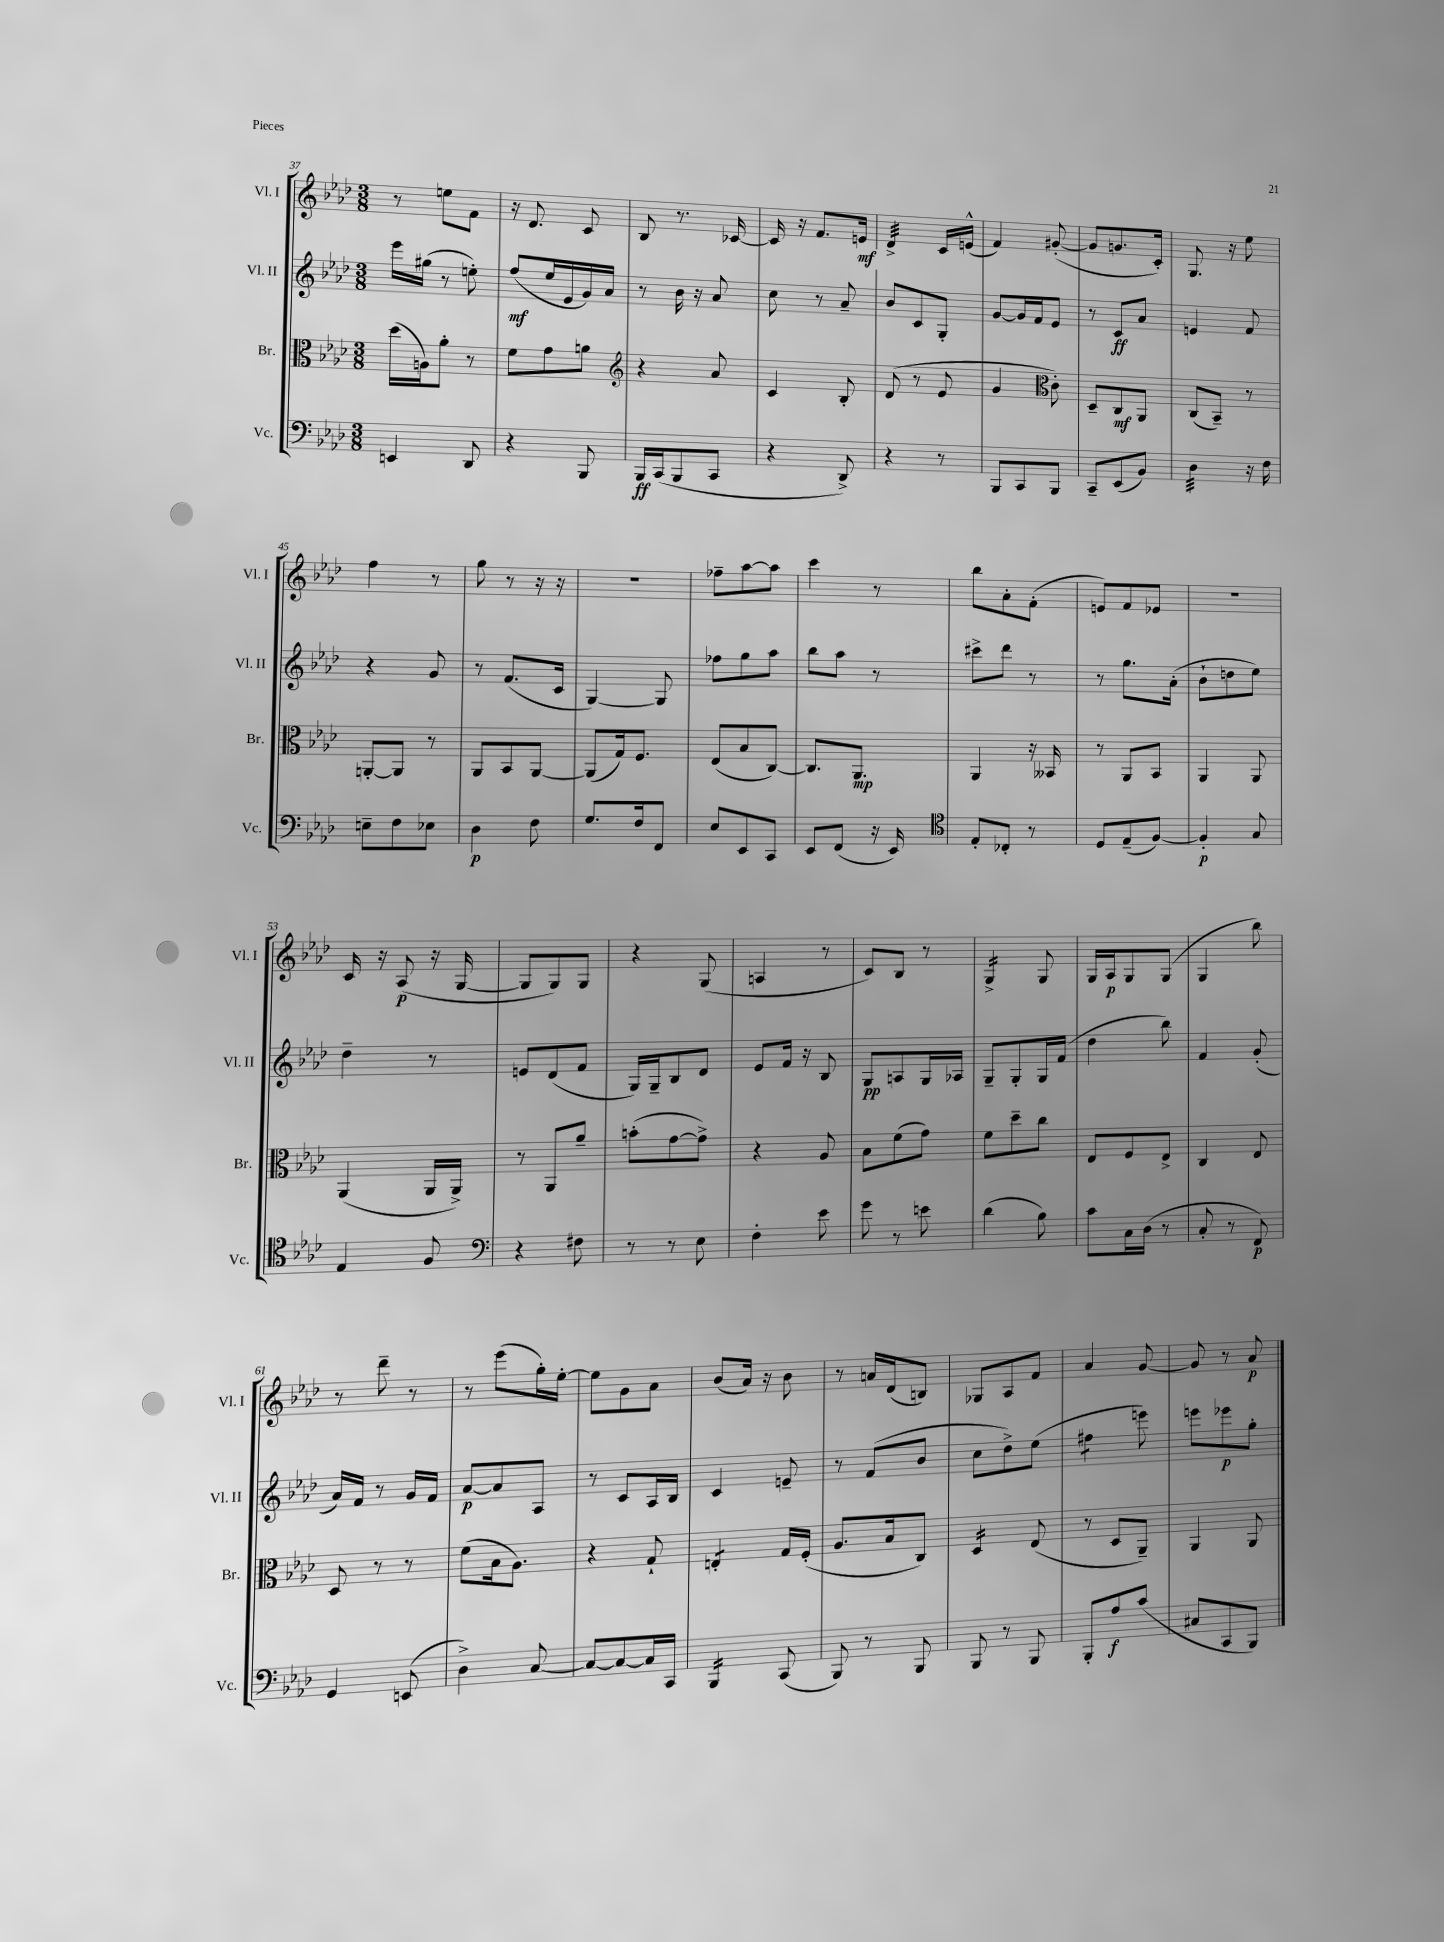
<<
\new StaffGroup <<
\new Staff = "s0" \with { instrumentName = "Vl. I" shortInstrumentName = "Vl. I" } {
    \clef treble \key aes \major \numericTimeSignature \time 3/8
    r8 e''8 f'8 |
    r16 des'8. c'8 |
    bes8 r8. ces'16~ |
    ces'16 r16 f'8. e'16\mf |
    des'4:32-> c'16 e'16-^( |
    f'4) gis'8~-.( |
    gis'8 g'8. c'16-.) |
    g8. r16 ees''8 |
    f''4 r8 |
    g''8 r8 r16 r16 |
    R4. |
    fes''8-- aes''8~ aes''8 |
    c'''4 r8 |
    bes''8 aes'8-. f'8-.( |
    e'8) f'8 ees'8 |
    R4. |
    c'16 r16 aes8\p( r16 g16~ |
    g8 g8) g8 |
    r4 g8( |
    a4 r8 |
    c'8) bes8 r8 |
    g4:16-> g8 |
    g16 aes16\p g8 g8( |
    g4 bes''8) |
    r8 des'''8-- r8 |
    r8 ees'''8( g''16-.) ees''16~-. |
    ees''8 g'8 aes'8 |
    bes'8( aes'16) r16 bes'8 |
    r8 a'16 des'16( b8) |
    ges8 aes8 f'8 |
    aes'4 g'8~ |
    g'8 r8 aes'8\p \bar "|." |
}
\new Staff = "s1" \with { instrumentName = "Vl. II" shortInstrumentName = "Vl. II" } {
    \clef treble \key aes \major \numericTimeSignature \time 3/8
    ees'''16 gis''16( r8 e''8-.) |
    f''8\mf( ees''16 ees'16 g'16) aes'16 |
    r8 bes'16 r16 aes'8 |
    c''8 r8 aes'8-- |
    bes'8 c'8 g8-. |
    g'8~ g'16 f'16 ees'8 |
    r8 c'8\ff aes'8 |
    e'4 f'8 |
    r4 g'8 |
    r8 f'8.( c'16 |
    g4~) g8 |
    fes''8 g''8 aes''8 |
    bes''8 aes''8 r8 |
    cis'''8-> des'''8 r8 |
    r8 g''8. aes'16-.( |
    bes'8-! d''8 ees''8) |
    des''4-- r8 |
    e'8 des'8( f'8 |
    g16) g16-- bes8 des'8 |
    ees'8 f'16 r16 bes8 |
    g8\pp a8 g16 aes16 |
    g8-- g8-. g16 f'16( |
    des''4 bes''8) |
    f'4 g'8-.( |
    aes'16) f'16 r8 g'16 f'16 |
    aes'8~\p aes'8 aes8 |
    r8 c'8 aes16 bes16 |
    c'4 e'8-- |
    r8 f'8( bes'8 |
    c''8 des''8->) ees''8( |
    fis''4:8 e'''8) |
    e'''8 ees'''8\p g''8-. \bar "|." |
}
\new Staff = "s2" \with { instrumentName = "Br." shortInstrumentName = "Br." } {
    \clef alto \key aes \major \numericTimeSignature \time 3/8
    des''16( a16) aes'8-. r8 |
    f'8 g'8 a'8 |
    \clef treble r4 aes'8 |
    c'4 bes8-. |
    des'8( r8 ees'8 |
    g'4 \clef alto c'8-.) |
    des8-- c8\mf aes,8 |
    c8( bes,8--) r8 |
    a,8~-. a,8 r8 |
    aes,8 bes,8 aes,8~ |
    aes,8( g16) f8. |
    ees8( bes8 c8~) |
    c8. aes,8.\mp |
    aes,4 r16 beses,16 |
    r8 aes,8 bes,8 |
    aes,4 aes,8 |
    aes,4( aes,16 aes,16->) |
    r8 aes,8 aes'8-- |
    b'8-.( g'8~ g'8->) |
    r4 aes8 |
    bes8 f'8( g'8) |
    f'8 des''8-- c''8 |
    ees8 f8 ees8-> |
    c4 ees8 |
    des8 r8 r8 |
    f'8( bes16 aes8.) |
    r4 g8-! |
    e4:8-. g16 f16-.( |
    aes8. bes16 c8) |
    des4:16 ees8( |
    r8 des8 aes,8--) |
    aes,4 aes,8 \bar "|." |
}
\new Staff = "s3" \with { instrumentName = "Vc." shortInstrumentName = "Vc." } {
    \clef bass \key aes \major \numericTimeSignature \time 3/8
    e,4 des,8 |
    r4 bes,,8 |
    bes,,16\ff c,16( bes,,8 c,8 |
    r4 des,8->) |
    r4 r8 |
    bes,,8 c,8 bes,,8 |
    c,8-- ees,8( bes,8) |
    des4:32 r16 f16 |
    e8-- f8 ees8 |
    des4\p f8 |
    g8. f16 f,8 |
    ees8 ees,8 c,8 |
    ees,8 f,8( r16 ees,16) |
    \clef tenor ees8-. ces8-. r8 |
    des8 ees8--( f8~) |
    f4-.\p g8 |
    ees4 f8 |
    \clef bass r4 fis8 |
    r8 r8 ees8 |
    f4-. ees'8 |
    g'8 r8 e'8 |
    des'4( bes8) |
    c'8 c16 des16( r8 |
    c8-. r8 f,8\p) |
    g,4 e,8( |
    des4->) c8~ |
    c8~ c8~ c16 c,16 |
    bes,,4:16 c,8( |
    bes,,8) r8 bes,,8 |
    bes,,8 r8 bes,,8 |
    bes,,8-. aes8\f c'8( |
    cis8 c,8 bes,,8) \bar "|." |
}
>>
>>
\layout { \context { \Score currentBarNumber = #37 } }
